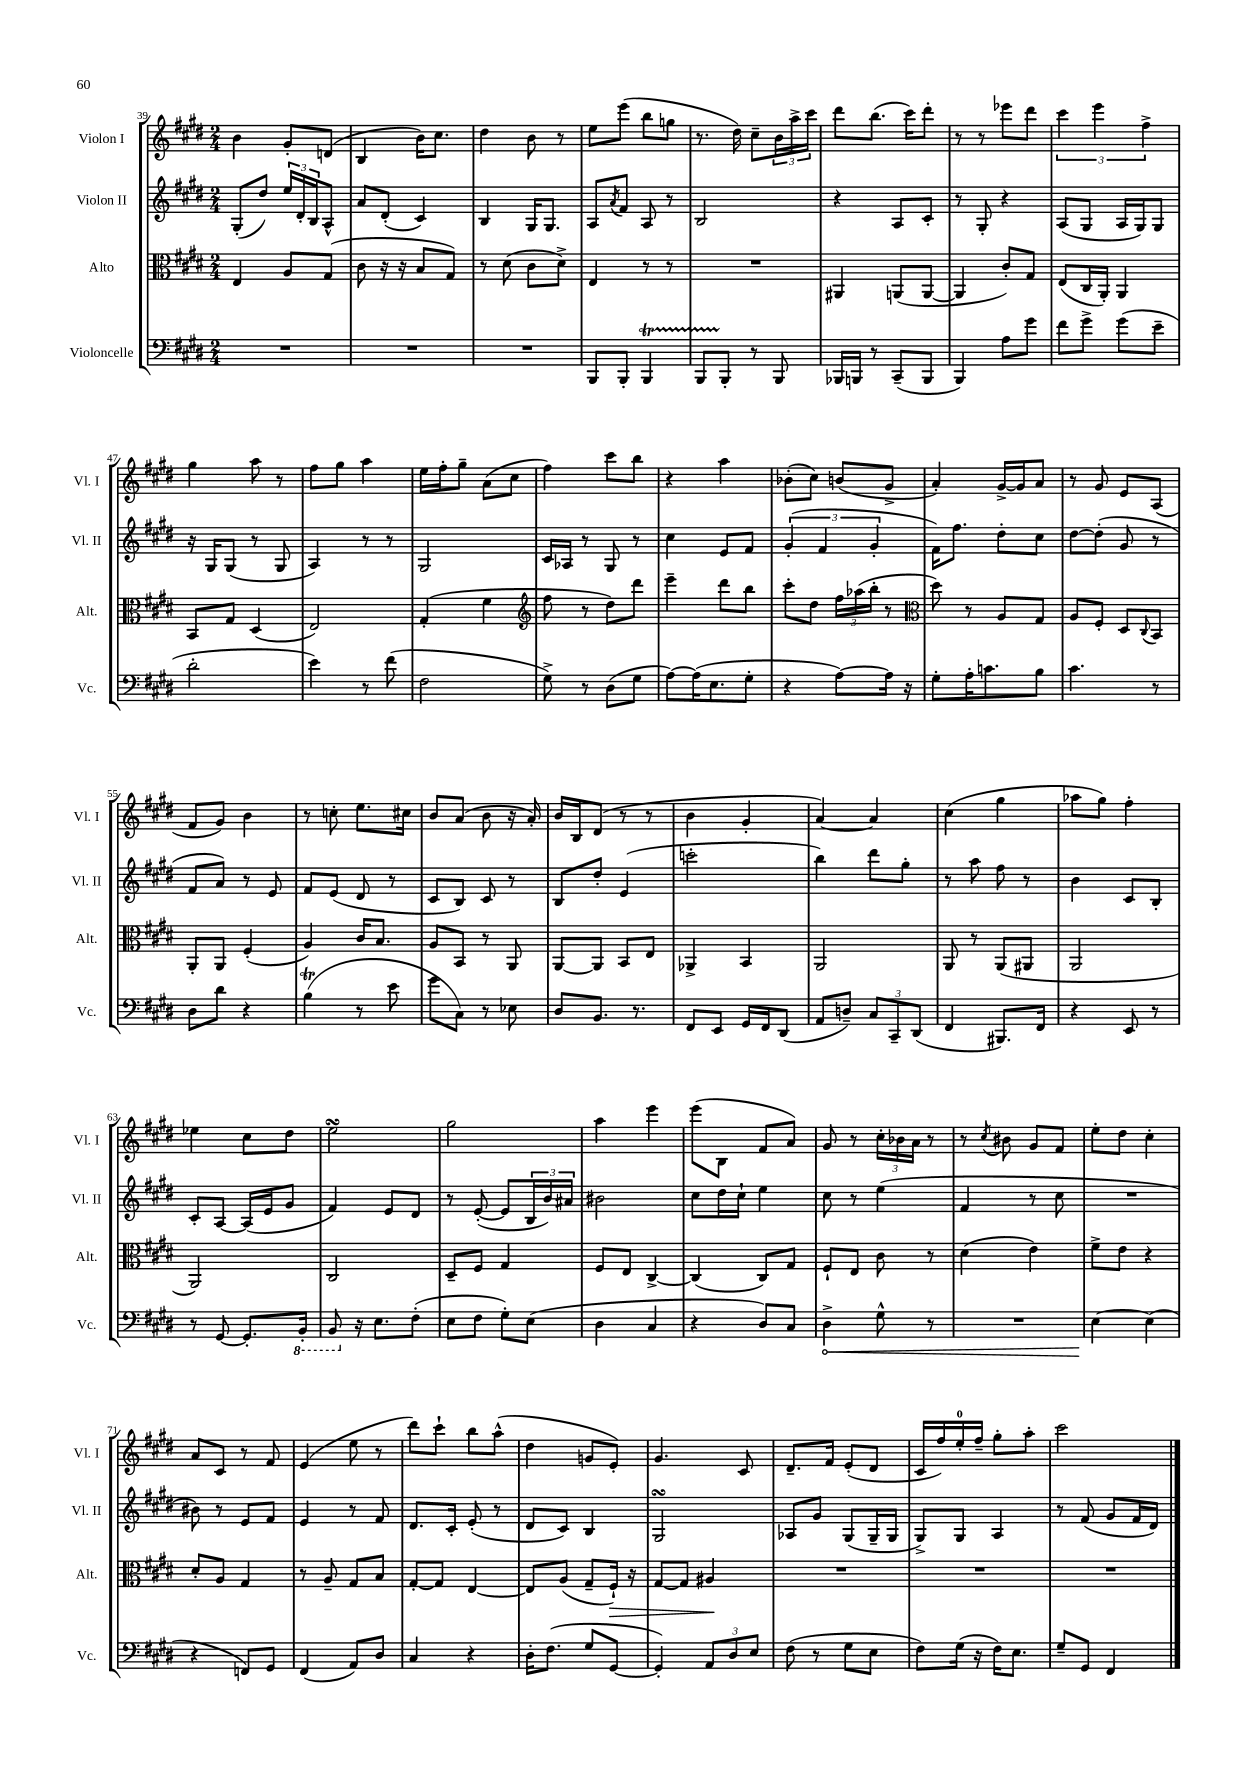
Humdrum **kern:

**kern	**kern	**kern	**kern
*staff4	*staff3	*staff2	*staff1
*clefF4	*clefC3	*clefG2	*clefG2
*k[f#c#g#d#]	*k[f#c#g#d#]	*k[f#c#g#d#]	*k[f#c#g#d#]
*M2/4	*M2/4	*M2/4	*M2/4
2r	4E	(8G#'	4b
.	.	8dd#)	.
.	8A	24ee	8g#'
.	.	24d#'	.
.	.	24B	.
.	(8G#	8A^^	(8d
=	=	=	=
2r	8c#	8a	4B
.	16r	(8d#'	.
.	16r	.	.
.	8B	4c#)	16b)
.	.	.	8.cc#
.	8G#)	.	.
=	=	=	=
2r	8r	4B	4dd#
.	(8d#	.	.
.	8c#	16G#	8b
.	.	8.G#	.
.	8d#^)	.	8r
=	=	=	=
8BBB	4E	8A	8ee
.	.	8qa	.
8BBB'	.	8f#	(8eee
4BBB	8r	8A	8bb
.	8r	8r	8gg
=	=	=	=
8BBB	2r	2B	8.r
8BBB'	.	.	.
.	.	.	16dd#)
8r	.	.	8cc#~
8BBB	.	.	24b
.	.	.	24aa^
.	.	.	24ccc#
=	=	=	=
16BBB-	4AA#	4r	8ddd#
16BBB	.	.	.
8r	.	.	(8.bb
(8CC#~	(8AA	8A	.
.	.	.	16ccc#)
8BBB	[8AA	8c#'	8ddd#'
=	=	=	=
4BBB)	4AA]	8r	8r
.	.	8G#'	8r
8A	8c#')	4r	8eee-
8g#	8G#	.	8ddd#
=	=	=	=
8f#	(8E	(8A	6ccc#
8g#^	16C#	8G#	.
.	.	.	6eee
.	16AA')	.	.
(8g#	4AA	16A	.
.	.	16G#)	.
.	.	.	6ff#^
8e~	.	8G#	.
=	=	=	=
2d#'	8BB	16r	4gg#
.	.	16G#	.
.	8G#	(8G#	.
.	(4D#	8r	8aa
.	.	8G#	8r
=	=	=	=
4e)	2E)	4A)	8ff#
.	.	.	8gg#
8r	.	8r	4aa
(8f#	.	8r	.
=	=	=	=
2F#	(4G#'	2G#	16ee
.	.	.	16ff#'
.	.	.	8gg#~
.	4f#	.	(8a
.	.	.	8cc#
=	=	=	=
*	*clefG2	*	*
8G#^)	8ff#	16c#	4ff#)
.	.	16A-	.
8r	8r	8r	.
(8D#	8dd#)	8G#	8ccc#
8G#	8ddd#	8r	8bb
=	=	=	=
[8A)	4eee~	4cc#	4r
(16A]	.	.	.
8.E	.	.	.
.	8ddd#	8e	4aa
8G#'	8bb	8f#	.
=	=	=	=
4r	8ccc#'	(6g#'	(8b-'
.	8dd#	.	8cc#)
.	.	6f#	.
[8A)	24ff#	.	(8b
.	(24aa-	.	.
.	24bb'	6g#'	.
16A]	8r	.	8g#^
16r	.	.	.
=	=	=	=
*	*clefC3	*	*
8G#'	8dd#)	16f#)	4a')
.	.	8.ff#	.
16A'	8r	.	.
8.c	.	.	.
.	8A	8dd#'	[16g#^
.	.	.	16g#]
8B	8G#	8cc#	8a
=	=	=	=
4.c#	8A	[8dd#	8r
.	8F#'	(8dd#']	8g#
.	8D#	8g#	8e
.	8qqC#	.	.
8r	8BB	8r	(8A
=	=	=	=
8D#	8AA'	8f#	8f#
8d#	8AA	8a)	8g#)
4r	(4F#'	8r	4b
.	.	8e	.
=	=	=	=
(4B	4A)	8f#	8r
.	.	(8e	8cc'
8r	16c#	8d#	8.ee
.	8.B	.	.
8e	.	8r	.
.	.	.	16cc#
=	=	=	=
8g#	8A	8c#	8b
8C#)	8BB	8B)	(8a
8r	8r	8c#	8b
8E-	8AA	8r	16r
.	.	.	16a')
=	=	=	=
8D#	[8AA	8B	16b
.	.	.	16B
8.BB	8AA]	8dd#'	(8d#
.	8BB	(4e	8r
8.r	.	.	.
.	8E	.	8r
=	=	=	=
8FF#	4AA-^	2ccc'	4b
8EE	.	.	.
16GG#	4BB	.	4g#'
16FF#	.	.	.
(8DD#	.	.	.
=	=	=	=
8AA	2AA	4bb)	[4a)
8D~)	.	.	.
12C#	.	8ddd#	4a]
12CC#~	.	.	.
.	.	8gg#'	.
(12DD#	.	.	.
=	=	=	=
4FF#	8AA	8r	(4cc#
.	8r	8aa	.
8.BBB#)	(8AA	8ff#	4gg#
.	8AA#	8r	.
16FF#	.	.	.
=	=	=	=
4r	2AA	4b	8aa-
.	.	.	8gg#)
8EE	.	8c#	4ff#'
8r	.	8B'	.
=	=	=	=
8r	2AA)	8c#'	4ee-
[8GG#	.	[8A	.
8.GG#']	.	(16A]	8cc#
.	.	16e	.
.	.	8g#	8dd#
16BBB'	.	.	.
=	=	=	=
8BBB	2C#	4f#)	2ee
16r	.	.	.
8.E	.	.	.
.	.	8e	.
(8F#'	.	8d#	.
=	=	=	=
8E	8D#~	8r	2gg#
8F#	8F#	([8e'	.
8G#')	4G#	8e]	.
(8E	.	24B	.
.	.	24b)	.
.	.	24a#	.
=	=	=	=
4D#	8F#	2b#	4aa
.	8E	.	.
4C#	[4C#^	.	4eee
=	=	=	=
4r	(4C#]	8cc#	(8eee
.	.	16dd#	8B
.	.	16cc#`	.
8D#)	8C#)	4ee	8f#
8C#	8G#	.	8a)
=	=	=	=
4D#^	8F#`	8cc#	8g#
.	8E	8r	8r
8G#^^	8c#	(4ee	24cc#'
.	.	.	24b-
.	.	.	24a
8r	8r	.	8r
=	=	=	=
2r	(4d#	4f#	8r
.	.	.	8qcc#
.	.	.	8b#
.	4e)	8r	8g#
.	.	8cc#	8f#
=	=	=	=
[4E	8f#^	2r	8ee'
.	8e	.	8dd#
(4E]	4r	.	4cc#'
=	=	=	=
4r	8d#'	8b#)	8a
.	8A	8r	8c#
8FF)	4G#	8e	8r
8GG#	.	8f#	8f#
=	=	=	=
(4FF#	8r	4e	(4e
.	8A~	.	.
8AA)	8G#	8r	8ee
8D#	8B	8f#	8r
=	=	=	=
4C#	[8G#'	8.d#	8ddd#)
.	8G#]	.	8ccc#`
.	.	16c#'	.
4r	[4E	(8e'	8bb
.	.	8r	(8aa^^
=	=	=	=
16D#'	8E]	8d#	4dd#
(8.F#	.	.	.
.	(8A	8c#)	.
8G#	8G#~	4B	8g
[8GG#	16F#`)	.	8e')
.	16r	.	.
=	=	=	=
4GG#'])	[8G#	2G#	4.g#
.	8G#]	.	.
12AA	4A#	.	.
12D#	.	.	.
.	.	.	8c#
12E	.	.	.
=	=	=	=
(8F#	2r	8A-	8.d#~
8r	.	8g#	.
.	.	.	16f#
8G#	.	(8G#	(8e'
8E	.	16G#~	8d#
.	.	16G#	.
=	=	=	=
8F#)	2r	8G#^)	16c#
.	.	.	16ff#)
(16G#	.	8G#	16ee'
16r	.	.	16ff#~
16F#)	.	4A	8gg#'
8.E	.	.	.
.	.	.	8aa'
=	=	=	=
8G#~	2r	8r	2ccc#
8GG#	.	(8f#	.
4FF#	.	8g#	.
.	.	16f#	.
.	.	16d#)	.
==	==	==	==
*-	*-	*-	*-
